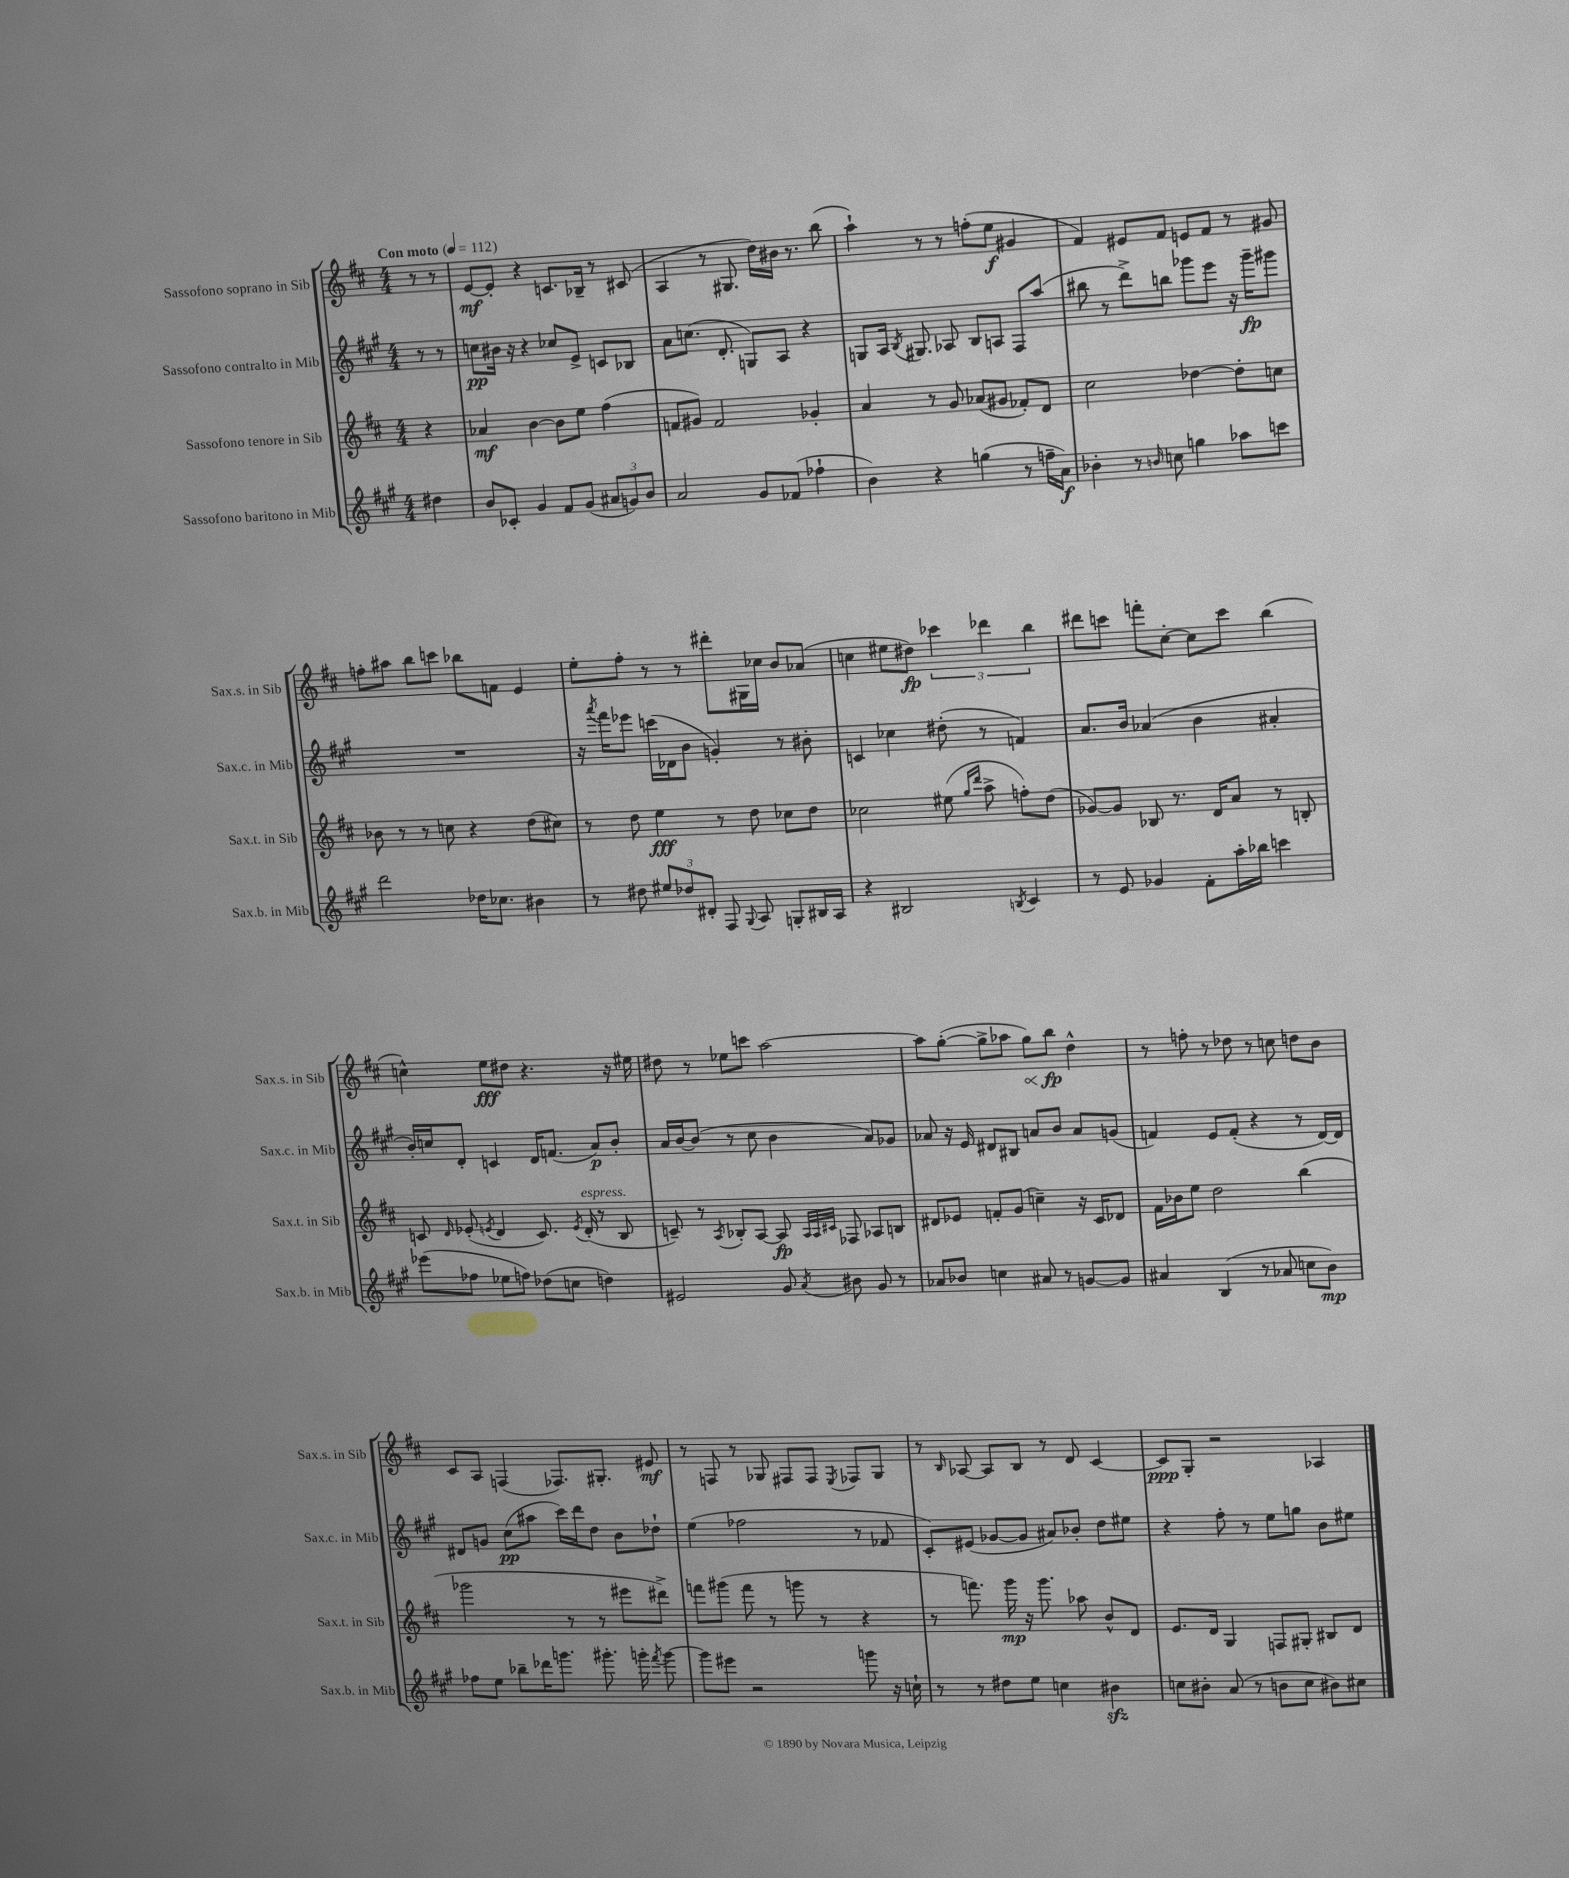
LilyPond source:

<<
\new StaffGroup <<
\new Staff = "s0" \with { instrumentName = "Sassofono soprano in Sib" shortInstrumentName = "Sax.s. in Sib" } {
    \clef treble \key d \major \numericTimeSignature \time 4/4 \partial 4 \tempo "Con moto" 4 = 112
    \autoBeamOff r8 r8 |
    e'8[~\mf e'8]-. r4 c'8.[ bes16]-- r8 cis'8( |
    a4 r8 gis8. d''16[) bis'16] r8. b''8( |
    a''4-!) r8 r8 f''8[-.( e''8]\f gis'4 |
    fis'4) eis'8[ fis'8] e'8[ fis'8] r8 gis'8 |
    f''8[-. ais''8] b''8[ c'''8] bes''8[ f'8] e'4 |
    e''8[-. fis''8]-. r8 r8 dis'''8[-. gis16 ces''16] b'8[ aes'8]( |
    c''4 eis''8[ dis''8]\fp) \tuplet 3/2 { ces'''4 des'''4 b''4 } |
    dis'''8[ c'''8] f'''8[-. cis''8]~-. cis''8[ c'''8] b''4( |
    c''4-^) e''8[\fff dis''8] r4. r16 eis''16 |
    dis''8 r8 ees''8[ c'''8] a''2~ |
    a''8[ g''8]~-.( g''8[-> aes''8] \once \override Hairpin.circled-tip = ##t g''8[\<) b''8]\fp\! d''4-^ |
    r8 f''8-. r8 des''8 r8 c''8 d''8[ b'8] |
    cis'8[ a8] f4( fes8.[) gis8.]-. eis'8\mf |
    r8 f8 r8 ges8 fis8[ fis8] \acciaccatura { e8 } fes8[ ges8] |
    r8 \grace { b16 } aes8~ aes8[ b8] r8 d'8 cis'4~ |
    cis'8[\ppp g8]-. r2 aes4 \bar "|." |
}
\new Staff = "s1" \with { instrumentName = "Sassofono contralto in Mib" shortInstrumentName = "Sax.c. in Mib" } {
    \clef treble \key a \major \numericTimeSignature \time 4/4 \partial 4
    \autoBeamOff r8 r8 |
    c''8[\pp bis'16] r16 r4 ces''8[ e'8]-> c'8[ bes8] |
    a'8[ c''8.]( d'8.-. g8[) a8] r4 |
    g8[ a16] \acciaccatura { b8 } gis8. aes8 b8[ a8] fis8[ a''8]( |
    bis''8 r8 d'''8[->) b''8] ges'''8[ e'''8] r16 ges'''16[--\fp gis'''8] |
    R1 |
    r16 \acciaccatura { a'''8 } fis'''16[ ees'''8] c'''16[( des'16 b'8] g'4-.) r8 bis'8-. |
    c'4 ces''4 dis''8-.( r8 f'4) |
    a'8.[ b'16] aes'4( b'4 ais'4-. |
    b'16[-.) c''16 d'8]-. c'4 d'16[ f'8.]( a'8[\p) b'8]-. |
    a'16[ b'16~ b'8]( r8 cis''8 b'4 a'8[) ges'8] |
    aes'8 r16 e'16 dis'8[ bis8] a'8[ b'8] a'8[ g'8]( |
    f'4) e'8[ f'8]-.( r4 r8 d'16[~) d'16] |
    dis'8[ g'8] cis''8[\pp( ais''8] cis'''16[) d'''16 d''8] b'8[ des''8]-! |
    e''4( fes''2 r8 fes'8 |
    cis'8[-.) eis'8]( ges'8[~ ges'8] ais'8[) bes'8]-. d''8[ eis''8] |
    r4 fis''8-. r8 e''8[ g''8] b'8[ eis''8] \bar "|." |
}
\new Staff = "s2" \with { instrumentName = "Sassofono tenore in Sib" shortInstrumentName = "Sax.t. in Sib" } {
    \clef treble \key d \major \numericTimeSignature \time 4/4 \partial 4
    \autoBeamOff r4 |
    aes'4\mf b'4~ b'8[ e''8] fis''4( |
    f'8[ gis'8]) f'2 ges'4-. |
    a'4 r8 g'8 aes'8[( gis'8] fes'8[-.) d'8] |
    cis''2 des''4~ des''8[-. c''8] |
    bes'8 r8 r8 c''8 r4 d''8[( cis''8]) |
    r8 d''8 e''4\fff r8 d''8 ces''8[ d''8] |
    ces''2 eis''8( \grace { g''16[ d'''16] } a''8-> f''8[-.) d''8]( |
    ges'8[~) ges'8] bes8 r8. d'16[ a'8] r8 b8-. |
    c'8 \grace { d'16 } ees'8-.( \acciaccatura { e'8 } d'4 c'8.) \acciaccatura { e'8 } d'16-.^\markup { \italic "espress." }( r8 b8 |
    c'8--) r8 \acciaccatura { a8 } bes8[-. a8]~ a8\fp \grace { a32[ a32 cis'32] } fes8 aes8[ b8] |
    dis'8[ ees'8] f'8[-. g'8]( c''4--) r16 cis'16[ des'8] |
    fis'16[ bes'16 e''8] d''2 b''4( |
    ges'''2 r8 r8 eis'''8[ dis'''8]->) |
    f'''8[ gis'''8]( f'''8 r8 g'''8 r8 r4 |
    r8 f'''8.) g'''16\mp r16 g'''8. aes''8 b'8[-^ d'8] |
    e'8.[ d'16] g4 f8[ gis8]-. bis8[ d'8] \bar "|." |
}
\new Staff = "s3" \with { instrumentName = "Sassofono baritono in Mib" shortInstrumentName = "Sax.b. in Mib" } {
    \clef treble \key a \major \numericTimeSignature \time 4/4 \partial 4
    \autoBeamOff dis''4 |
    b'8[ ces'8]-. gis'4 fis'8[ gis'8]( \tuplet 3/2 { ais'8[ g'8) b'8] } |
    a'2 gis'8[ fes'8]( fes''4-! |
    b'4) r4 g''4( r8 f''16[-- a'16]\f) |
    bes'4-. r8 \grace { b'16 } c''8 g''4 aes''8[ c'''8] |
    d'''2 des''16[ ces''8.] bis'4 |
    r8 dis''8 \tuplet 3/2 { eis''8[ des''8 dis'8]-. } fis8 \appoggiatura { gis8 } a8 g8[-. bis16 a16] |
    r4 bis2 \acciaccatura { b8 } cis'4 |
    r8 e'8 ges'4 fis'8[-. a''16-. bes''16] c'''4 |
    ees'''8[( fes''8] ees''8[ f''8]) des''8[( c''8] d''4) |
    eis'2 gis'8 \acciaccatura { a'8 } bis'8 gis'8 r8 |
    aes'8[ bes'8] c''4 ais'8 r8 g'8[~ g'8] |
    ais'4 b4( r8 aes'8 c''8[ b'8]\mp) |
    fes''8[ e''8] bes''8[-- des'''16 g'''8.] gis'''8.-. g'''16-. \acciaccatura { fis'''8 } g'''8~ |
    g'''8[ eis'''8] r2 g'''8 r16 c''16-! |
    r8 r8 dis''8[ e''8] c''4 bis'4\sfz |
    c''8[ bis'8]-. a'8( r8 b'8[ c''8] bis'8[) cis''8] \bar "|." |
}
>>
>>
\layout { \context { \Score \remove "Bar_number_engraver" } }
